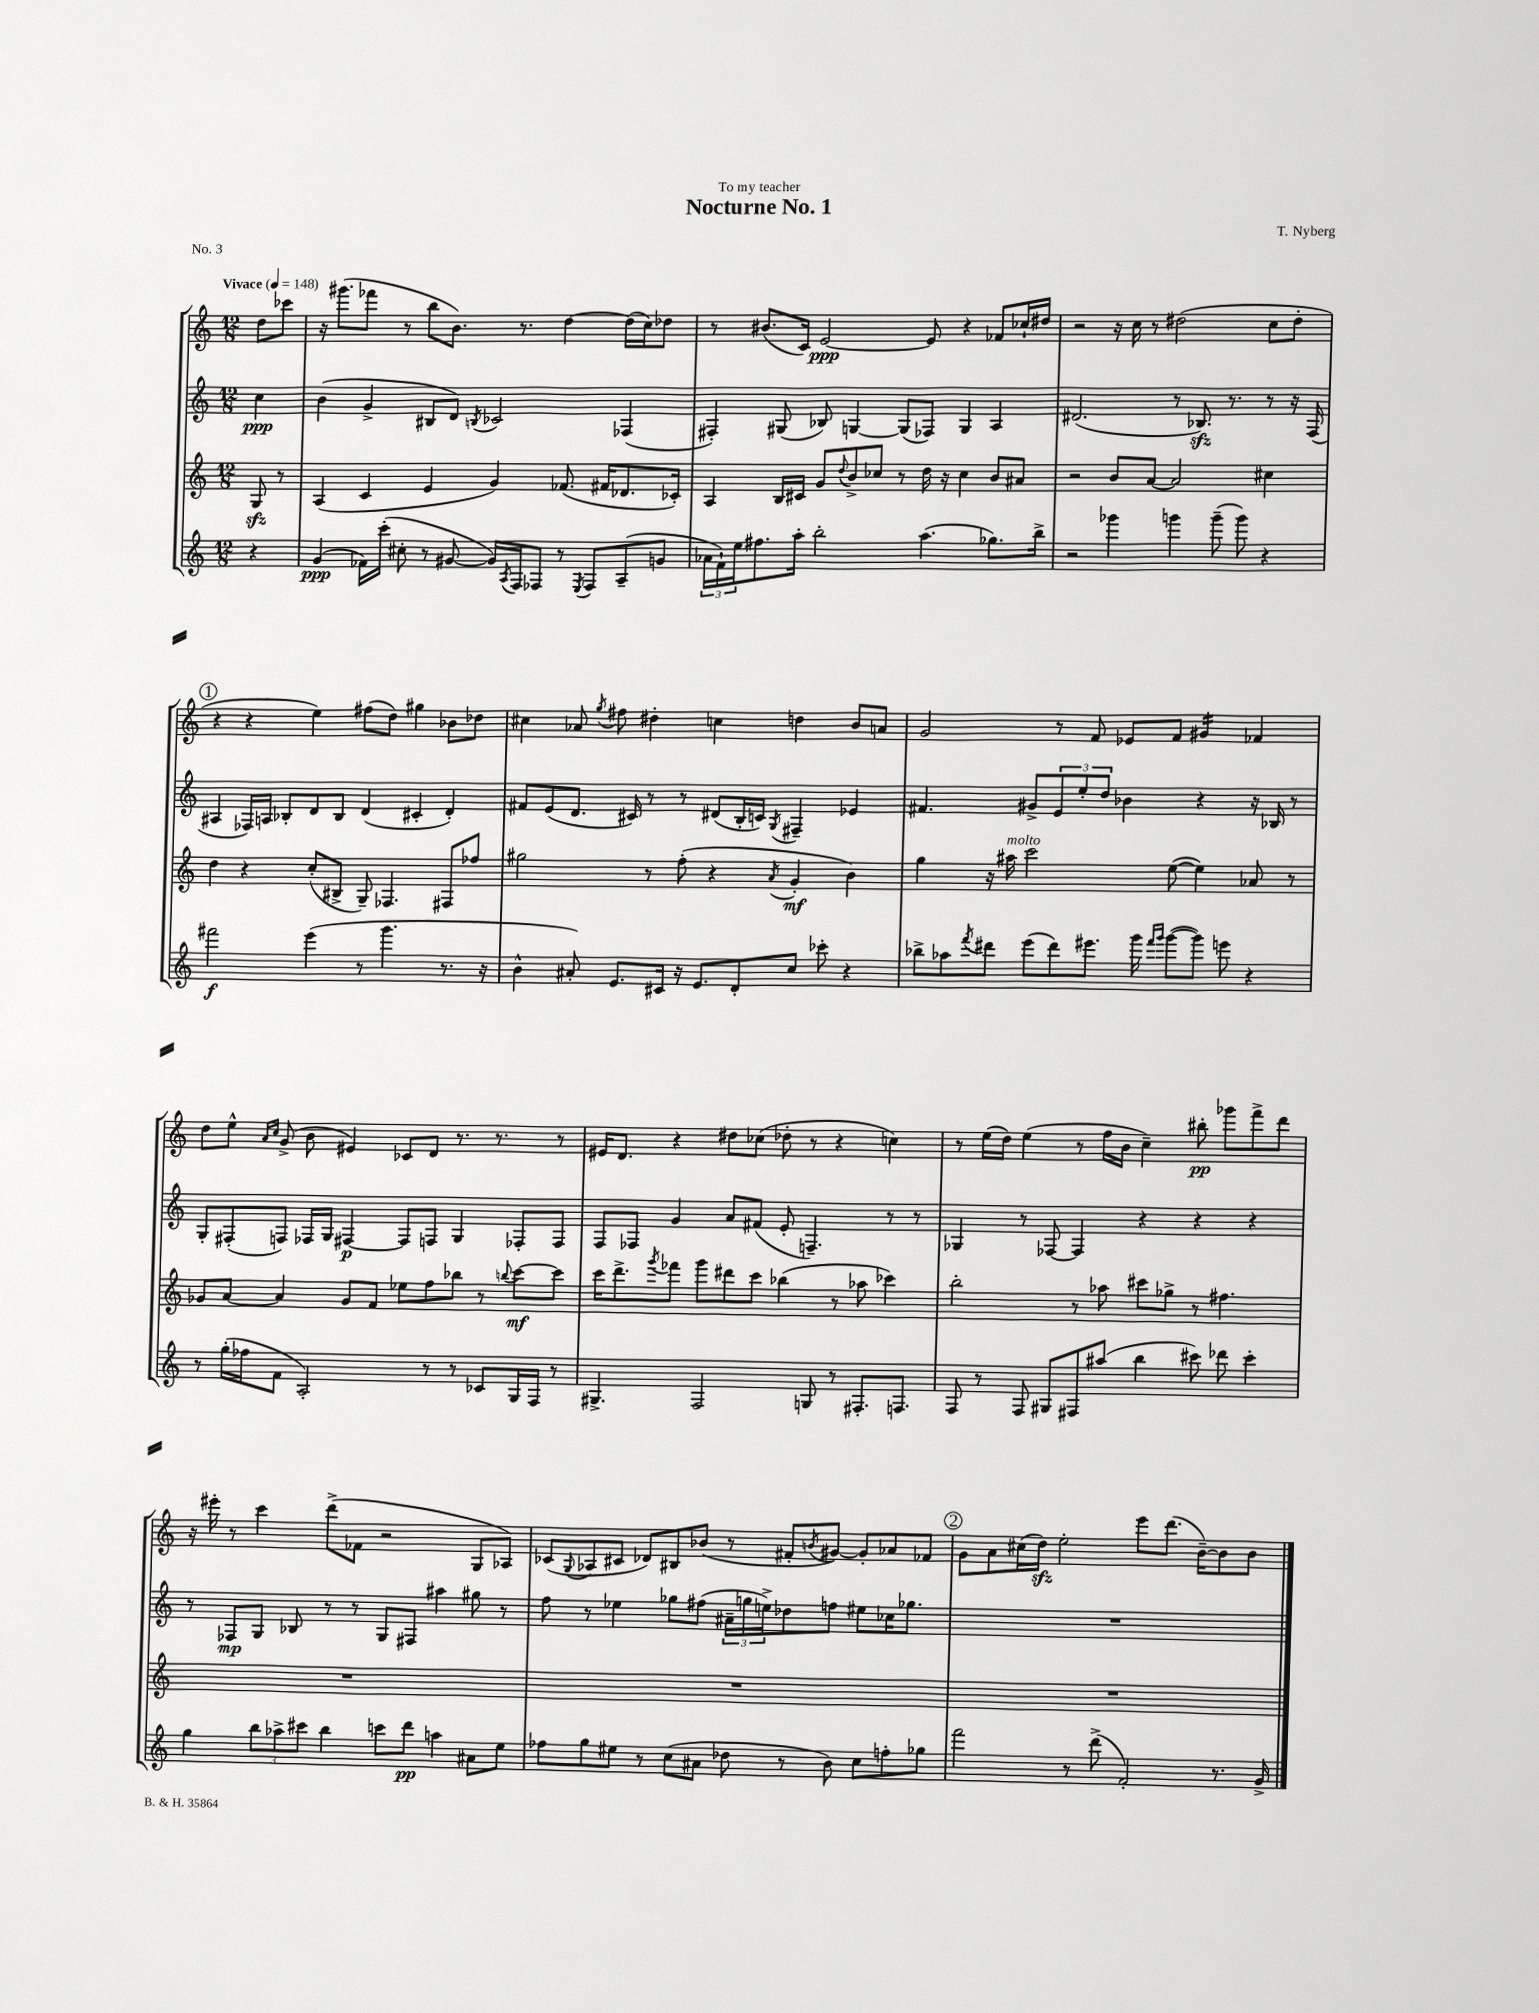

**kern	**kern	**kern	**kern
*staff4	*staff3	*staff2	*staff1
*clefG2	*clefG2	*clefG2	*clefG2
*k[]	*k[]	*k[]	*k[]
*M12/8	*M12/8	*M12/8	*M12/8
*MM148	*MM148	*MM148	*MM148
4r	8G/	4cc\	8dd\L
.	8r	.	8ccc-\J
=	=	=	=
(4g/	(4A/	(4b\	16r
.	.	.	(8.ggg#\L
16f-\LL)	4c/	4g^/	8fff-\J
(16ccc'\JJ	.	.	.
8cc#'\	.	.	8r
8r	4e/	8B#/L	8bb\L
[8g#/	.	8d/J)	8.b\J)
.	.	8qB/	.
16g#/]LL)	4g/)	2c-/	.
8qA/	.	.	.
16F/J	.	.	8.r
8F-/J	.	.	.
8r	(8.f-/	.	[4dd\
8qE/	.	.	.
8F-/L	.	.	.
.	16f#/LK	.	.
(8A~/	8.d-/	(4F-/	(16dd\]LL
.	.	.	16cc\J)
8g/J	.	.	8dd-\J
.	16c-'/Jk)	.	.
=	=	=	=
24a-\LL	4A/	4F#'/)	8r
24f`\)	.	.	.
24ee\J	.	.	.
8.ff#\	.	.	(8.b#/L
.	16B/LL	(8G#/	.
16aa'\Jk	16c#/JJ	.	16c/Jk)
2bb'\	8g/L	8B-/)	[2e/
.	8qqdd/	.	.
.	8b^/	[4G/	.
.	8cc-/J	.	.
.	8r	(8G/]L	.
(4.aa\	16dd\	8F-/J)	8e/]
.	16r	.	.
.	4cc-\	4G/	4r
8.gg-\L)	8b/L	4A/	8f-/L
.	8a#/J	.	16cc-`/L
16bb^\Jk	.	.	16dd#/JJ
=	=	=	=
2r	2r	(2.d#/	2r
4ggg-\	8b/L	.	16r
.	.	.	16cc\
.	[8a/J	.	8r
4ggg\	2a/]	8r	(2dd#\
.	.	8.B-/)	.
(8ggg~\	.	.	.
.	.	8.r	.
8ggg\)	.	.	.
4r	4cc#\	8r	8cc\L
.	.	16r	8dd#'\J
.	.	(16F/	.
=	=	=	=
2fff#\	4dd\	4A#/	4r
.	4r	16F-/LL)	4r
.	.	16A/JJ	.
.	.	8B-'/L	.
(4eee\	(8cc'/L	8d/	4ee\)
.	8B#^/J	8B-/J	.
8r	8G~/)	(4d/	(8ff#\L
4.ggg\	4.F-/	.	8dd\J)
.	.	4c#'/	4gg#\
8.r	8F#/L	4d'/)	8b-\L
.	8ff-/J	.	8dd-\J
16r	.	.	.
=	=	=	=
4b^^\	2gg#\	8f#/L	4cc#\
.	.	(8e/	.
8a#'/)	.	8.d/J	8a-/
.	.	.	8qgg/
8.e/L	.	.	8ff#\
.	.	16c#/)	.
.	8r	8r	4dd#'\
16c#/Jk	.	.	.
16r	(8ff'\	8r	.
8.e/L	.	.	.
.	4r	(8d#/L	4cc\
8d'/	.	16B'/L	.
.	.	16c/JJ)	.
.	8qa/	8qG/	.
8cc/J	4g'/	4F#~/	4dd\
8ccc-'\	.	.	.
4r	4b\)	4e-/	8b/L
.	.	.	8a/J
=	=	=	=
8bb-^\L	4gg\	4.f#/	2g/
8aa-\	.	.	.
8qfff/	.	.	.
8ddd#\J	16r	.	.
.	16aa#\	.	.
(8eee\L	2ccc\	8g#^/L	.
8ddd#\)	.	12e/	8r
.	.	12ee'/	.
8.eee#\J	.	.	8f/
.	.	12dd/J	.
.	.	4b-\	8e-/L
16ggg\	.	.	.
16qqfff/LL	.	.	.
16qqggg/JJ	.	.	.
([8ggg\L	([8ee\	.	8f/J
8ggg\]J)	4ee\])	4r	4g#/
8eee\	.	.	.
4r	8a-/	16r	4f-/
.	.	16B-/	.
.	8r	8r	.
=	=	=	=
8r	8g-/L	8G'/L	8dd\L
(16gg'\LL	[8a/J	(8F#'/	8ee^^\J
16ff-\J	.	.	.
.	.	.	16qqa/LL
.	.	.	16qqcc/JJ
8f\J	4a/]	8F/J)	(8g^/
2A'/)	.	16F-/LL	8b\
.	.	16G/JJ	.
.	8g-/L	[4F#/	4e#/)
.	8f/J	.	.
.	8ee-\L	8F#/]L	8c-/L
8r	8ff\	8F/J	8d/J
8r	8bb-\J	4G/	8.r
8c-/L	8r	.	.
.	.	.	8.r
.	8qqbb/	.	.
16G/L	[8ccc\L	8F-'/L	.
16F/JJ	.	.	.
8r	8ccc\]J	8F-/J	8r
=	=	=	=
4.G#^/	16ccc\LK	8F/L	16e#/LK
.	8.ddd^\	.	8.d/J
.	.	8F-/J	.
.	8qggg/	.	.
.	8fff-\J	4g/	4r
2F/	8ggg\L	.	.
.	8ddd#\	8a/L	8dd#\L
.	8ccc\J	(8f#/J	(8cc-\J
.	(4bb-\	8e'/	8dd-'\
8G/	.	4.F~/)	8r
8r	8r	.	4r
8.F#'/L	8aa-\	.	.
.	4ccc-\)	8r	4cc\)
8.F/J	.	.	.
.	.	8r	.
=	=	=	=
8F/	2bb'\	4G-/	8r
8r	.	.	(16ee\LL
.	.	.	16dd\JJ)
8F/	.	8r	(4ee\
8G#/L	.	[8F-/	.
8F#/	8r	4F-/]	8r
(8aa#/J	8aa-\	.	16ff\LL
.	.	.	16b\JJ
4bb\	8ccc#\L	4r	4cc~\)
.	8gg-^\J	.	.
8ccc#\)	8r	4r	8bb#'\
8ddd-\	4.ff#\	.	8ggg-\L
4ccc#'\	.	4r	8fff^\
.	.	.	8ddd\J
=	=	=	=
4gg\	1.r	8r	16r
.	.	.	16eee#'\
.	.	8F-/L	8r
12bb\L	.	8G/J	4ccc\
12aa-^\	.	.	.
.	.	8B-/	.
12ccc#\J	.	.	.
4bb\	.	8r	(8ddd^\L
.	.	8r	8f-\J
8ccc\L	.	8G/L	2r
8ddd\J	.	8F#/J	.
4aa\	.	4aa#\	.
8a#\L	.	8gg#\	8G/L
8ee\J	.	8r	8A-/J)
=	=	=	=
8ff-\L	1.r	8ff\	(8c-/L
.	.	.	8qqG/
8gg\	.	8r	8A-/
8ee#\J	.	4ee-\	8c#/J
8r	.	.	8d-/L)
(8cc\L	.	8gg-\L	8B#/
8a#\J	.	(8ff#\J	(8b-/J
8dd-\	.	24a#~\LL	8r
.	.	24gg\	.
.	.	24ee^\J)	.
8r	.	8dd-\	8f#'/L
.	.	.	8qb/
8b\)	.	8ff\J	[8g#/J)
8cc\L	.	8ee#\L	8g#'/]L
8ff'\	.	16cc-\K	8a-/
.	.	8.gg-\J	.
8gg-\J	.	.	8f-/J
=	=	=	=
2fff\	1.r	1.r	8g\L
.	.	.	8a\
.	.	.	(16cc#\L
.	.	.	16dd\JJ)
.	.	.	2ee'\
8r	.	.	.
(8ddd^\	.	.	.
2f'/)	.	.	.
.	.	.	8eee\L
.	.	.	(8.ddd\J
.	.	.	[16b~\LK)
8.r	.	.	8b\]
.	.	.	8b\J
16g^/	.	.	.
==	==	==	==
*-	*-	*-	*-
